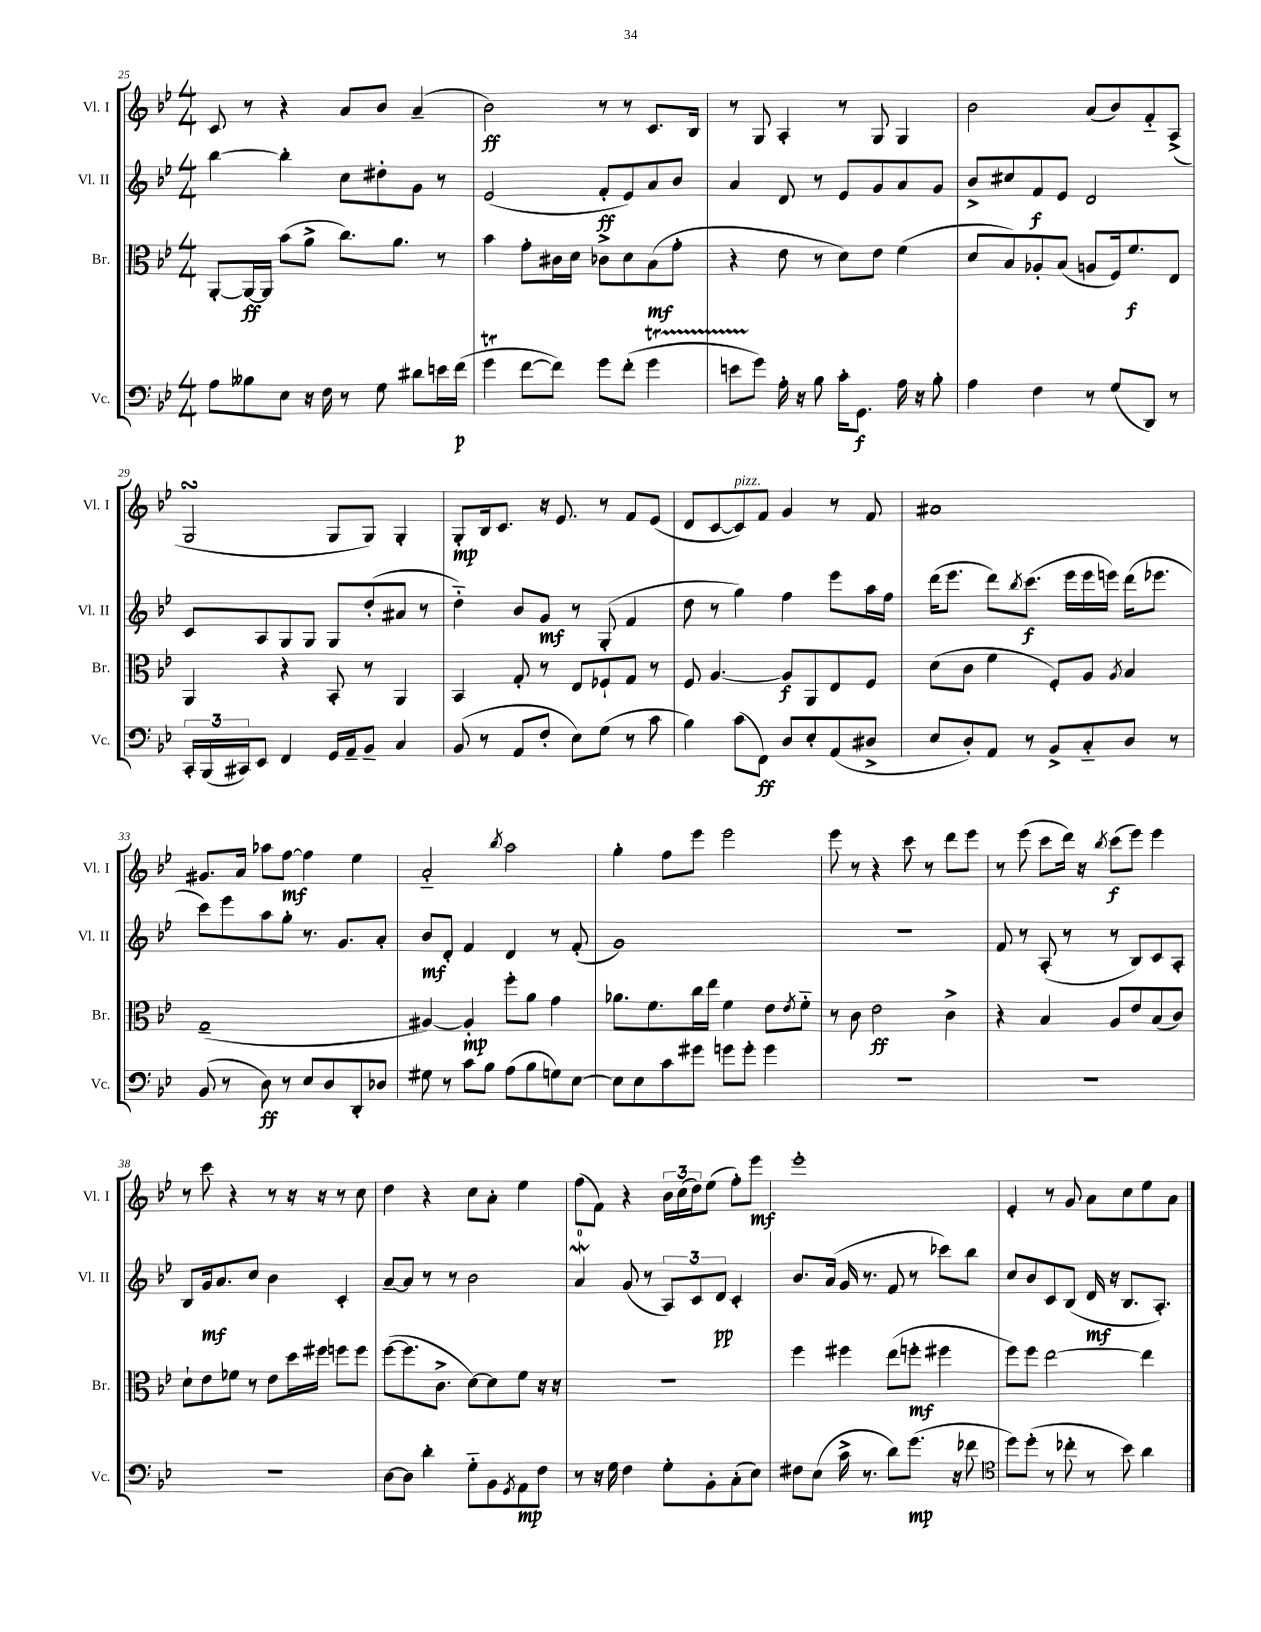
<<
\new StaffGroup <<
\new Staff = "s0" \with { instrumentName = "Vl. I" shortInstrumentName = "Vl. I" } {
    \clef treble \key bes \major \numericTimeSignature \time 4/4
    c'8 r8 r4 a'8 bes'8 a'4--( |
    bes'2\ff) r8 r8 c'8. bes16 |
    r8 g8 a4-. r8 g8 g4 |
    bes'2 a'8( bes'8) f'8-_ a8->( |
    g2\turn g8 g8) g4-. |
    g8-.\mp bes16 c'8. r16 ees'8. r8 f'8 ees'8( |
    d'8 c'8~ c'8^\markup { \italic "pizz." }) f'8 g'4 r8 f'8 |
    ais'1 |
    gis'8. a'16 aes''8 f''8~\mf f''4 ees''4 |
    a'2-_ \acciaccatura { bes''8 } a''2 |
    g''4-. f''8 ees'''8 ees'''2 |
    ees'''8 r8 r4 c'''8 r8 d'''8 ees'''8 |
    r8 ees'''8( c'''8 d'''16) r16 \acciaccatura { bes''8 } c'''8\f( ees'''8) ees'''4 |
    r8 c'''8 r4 r8 r16 r16 r8 c''8 |
    d''4 r4 c''8 a'8-. ees''4 |
    f''8( f'8) r4 \tuplet 3/2 { bes'16 c''16( d''16) } ees''8( f''8-.) ees'''8\mf |
    ees'''1-. |
    ees'4-. r8 g'8 a'8 c''8 ees''8 a'8 \bar "|." |
}
\new Staff = "s1" \with { instrumentName = "Vl. II" shortInstrumentName = "Vl. II" } {
    \clef treble \key bes \major \numericTimeSignature \time 4/4
    bes''4~ bes''4-. c''8 dis''8-. g'8 r8 |
    ees'2( f'8-.\ff ees'8) a'8 bes'8 |
    a'4 d'8 r8 ees'8 g'8 a'8 g'8 |
    bes'8-> cis''8 f'8\f ees'8 d'2 |
    c'8 a8 g8 g8 g8 d''8-.( ais'8 r8 |
    d''4-_) bes'8 g'8\mf r8 g8-.( f'4 |
    d''8 r8 g''4) f''4 ees'''8 a''16 f''16 |
    d'''16( ees'''8. d'''8) \acciaccatura { bes''8 } c'''8.\f( ees'''16 ees'''16 e'''16) d'''16( ees'''8. |
    c'''8) ees'''8 a''8 g''8-. r8. g'8. a'8-. |
    bes'8\mf d'8-. f'4 d'4 r8 f'8-.( |
    g'1) |
    R1 |
    f'8 r8 a8-.( r8 r8 bes8) c'8 a8-. |
    bes8 g'16\mf a'8. c''8 bes'4 c'4-. |
    a'8~-- a'8 r8 r8 bes'2 |
    a'4-0\mordent g'8( r8 \tuplet 3/2 { a8) c'8 d'8\pp } c'4-. |
    bes'8. a'16( g'16 r8. f'8 r8 ces'''8) bes''8 |
    c''8 bes'8 c'8 bes8( d'16\mf r16 bes8. a8.-.) \bar "|." |
}
\new Staff = "s2" \with { instrumentName = "Br." shortInstrumentName = "Br." } {
    \clef alto \key bes \major \numericTimeSignature \time 4/4
    a,8~-. a,16~\ff a,16 bes'8( a'8-> c''8.) a'8. r8 |
    bes'4 g'8-. cis'16 d'16 ces'8-> d'8 bes8\mf( g'8-. |
    r4 ees'8 r8 d'8) ees'8 f'4( |
    d'8 bes8) aes8-. bes8( a8 f16) f'8.\f ees8 |
    a,4 r4 bes,8-. r8 a,4 |
    bes,4 g8-. r8 ees8 fes8-! g8 r8 |
    f8 a4.~ a8\f a,8 ees8 f8 |
    d'8( c'8 f'4 f8-.) a8 \acciaccatura { a8 } bes4 |
    g1--( |
    ais4~) ais4-.\mp f''8-. a'8 g'4 |
    aes'8. f'8. c''16 ees''16 f'4 ees'8 \acciaccatura { ees'8 } f'8-_ |
    r8 c'8 ees'2\ff c'4-> |
    r4 bes4 a8 ees'8 bes8( c'8) |
    d'8-! ees'8 fes'8 r8 ees'8 d''16 fis''16 f''8 f''8 |
    f''8~( f''8. c'8.-> d'8~) d'8 f'8 r16 r16 |
    R1 |
    f''4 fis''4 ees''8( f''8-.\mf fis''4 |
    f''8) f''8 ees''2~ ees''4 \bar "|." |
}
\new Staff = "s3" \with { instrumentName = "Vc." shortInstrumentName = "Vc." } {
    \clef bass \key bes \major \numericTimeSignature \time 4/4
    a8 beses8 ees8 r16 f16 r8 g8 dis'8 e'16 f'16\p( |
    g'4\trill f'8~ f'8) g'8 f'8-.( g'4\startTrillSpan |
    e'8 g'8\stopTrillSpan) a16-. r16 bes8 c'16-. g,8.\f a16 r16 bes8-. |
    a4 f4 r8 g8( d,8) r8 |
    \tuplet 3/2 { c,16-. bes,,16( cis,16) } ees,8 f,4 g,16 a,16-- bes,8-- c4 |
    bes,8( r8 a,8 f8-. ees8) g8( r8 c'8 |
    bes4) c'8( f,8\ff) d8 ees8-. a,8( dis8-> |
    ees8 d8-.) a,8 r8 bes,8-> c8-_ d8 r8 |
    bes,8( r8 d8\ff) r8 ees8 d8 d,8-. des8 |
    gis8 r8 c'8 bes8 a8( bes8 g8) ees8~ |
    ees8 ees8 c'8 gis'8 g'8 g'8-. g'4 |
    R1 |
    R1 |
    R1 |
    d8~ d8 d'4-. g8-_ bes,8 \acciaccatura { g,8 } a,8\mp f8 |
    r8 r16 g16 f4 g8-. bes,8-. c8-.( ees8) |
    fis8 ees8( c'16-> r8. d'8) g'8.\mp( r16 fes'8 |
    \clef tenor d''8) d''8-.( r8 ces''8-. r8 bes'8) a'4 \bar "|." |
}
>>
>>
\layout { \context { \Score currentBarNumber = #25 } }
